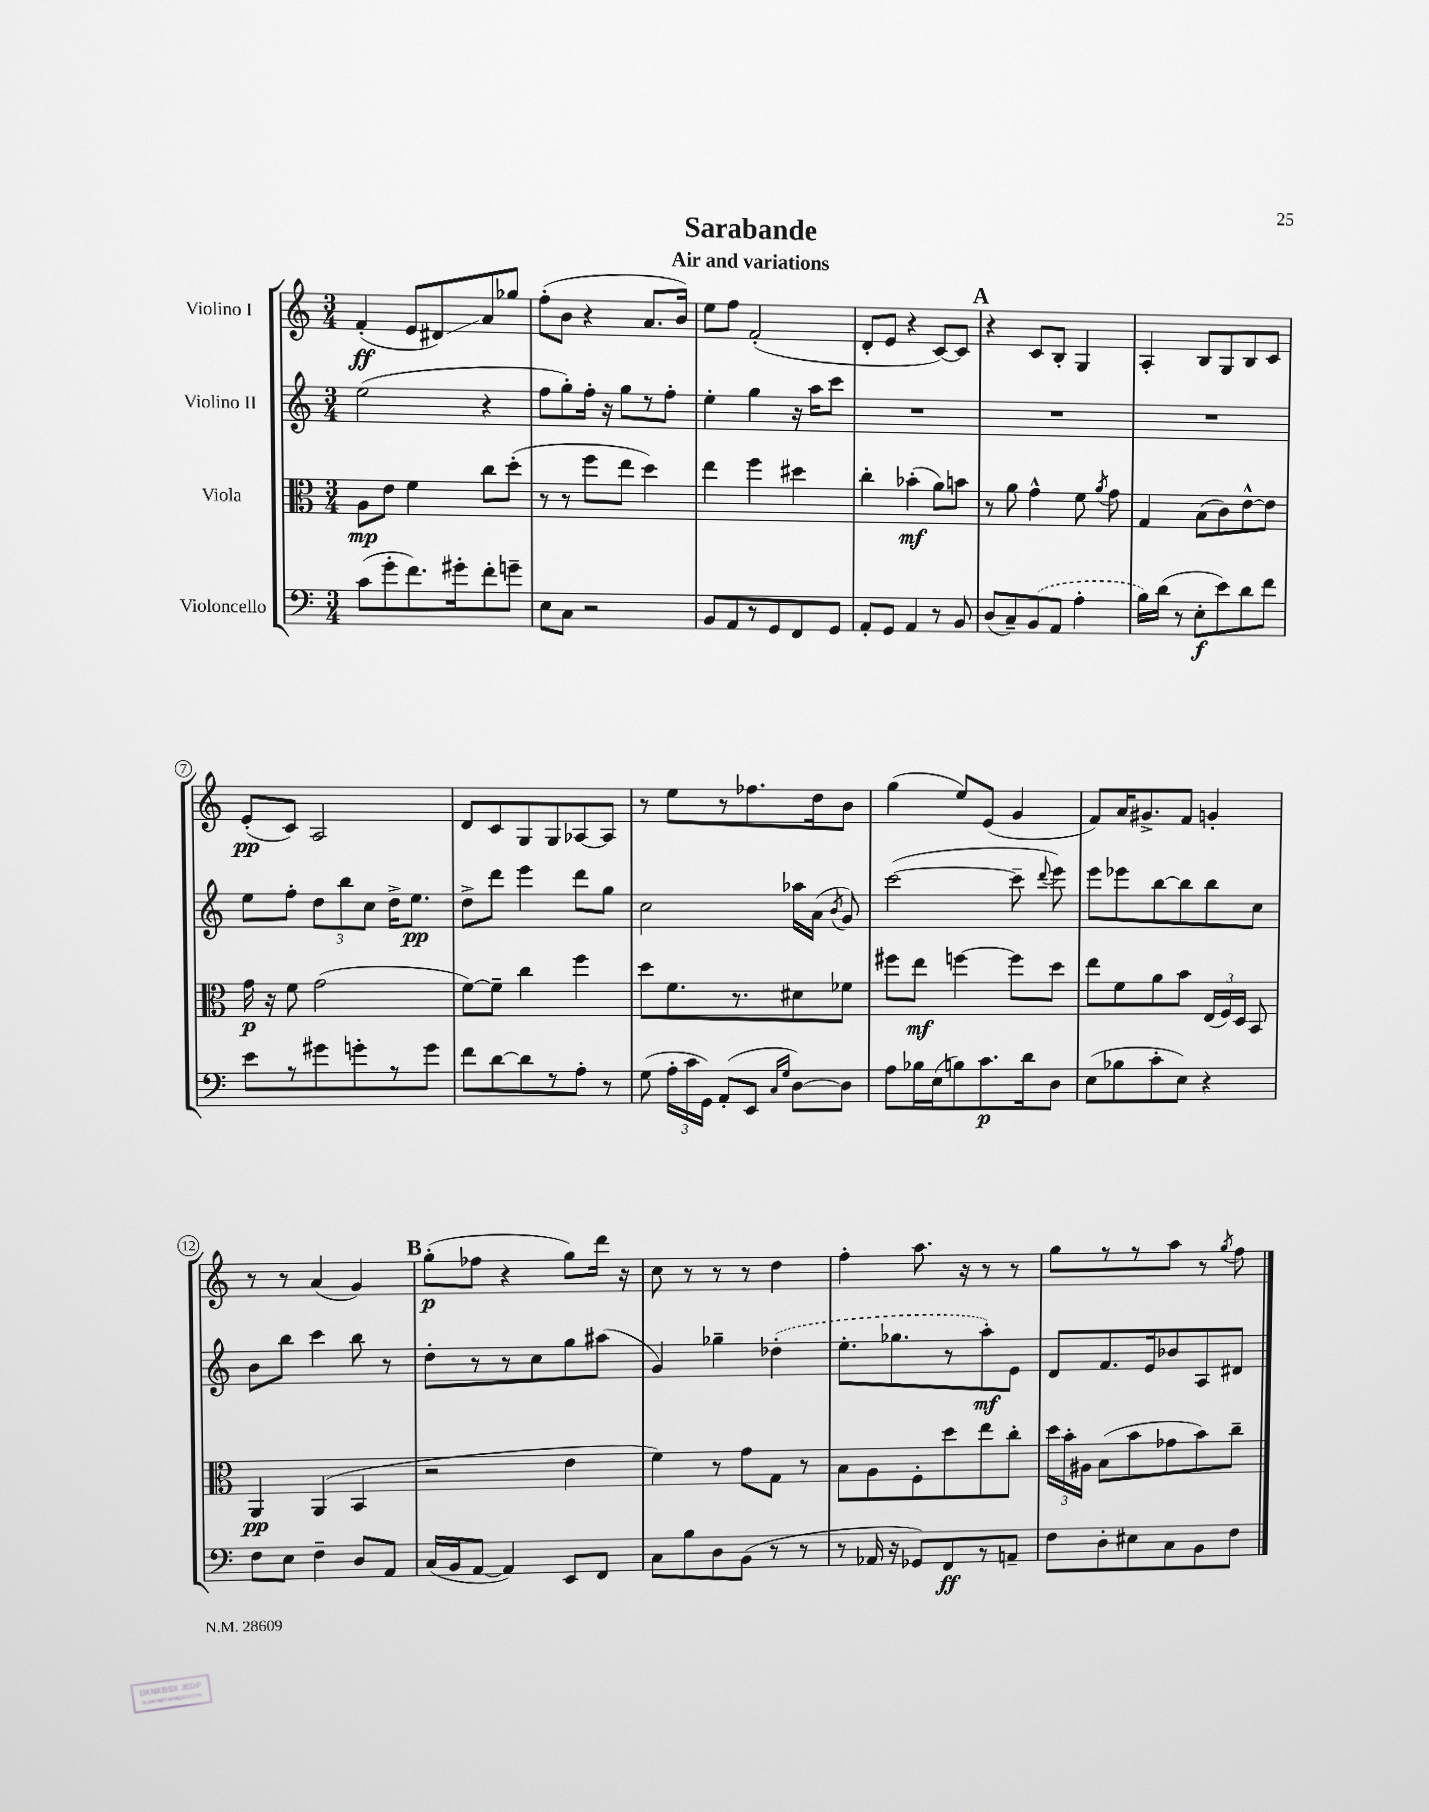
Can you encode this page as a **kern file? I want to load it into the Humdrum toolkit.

**kern	**kern	**kern	**kern
*staff4	*staff3	*staff2	*staff1
*clefF4	*clefC3	*clefG2	*clefG2
*k[]	*k[]	*k[]	*k[]
*M3/4	*M3/4	*M3/4	*M3/4
(8c\L	8A\L	(2ee\	(4f'/
8g'\	8e\J	.	.
8.f\)	4f\	.	8e/L
.	.	.	8d#/)
16g#'\k	.	.	.
8f'\	8cc\L	4r	8a/
8g~\J	(8dd'\J	.	8gg-/J
=	=	=	=
8E\L	8r	8ff\L	(8ff'\L
8C\J	8r	8gg'\)	8b\J
2r	8ff\L	16ff'\Jk	4r
.	.	16r	.
.	8ee\J	8gg\L	.
.	4dd\)	8r	8.a/L
.	.	8ff'\J	.
.	.	.	16b/Jk)
=	=	=	=
8BB/L	4ee\	4ee'\	8ee\L
8AA/	.	.	8ff\J
8r	4ff\	4gg\	(2f'/
8GG/	.	.	.
8FF/	4dd#\	16r	.
.	.	16aa\LK	.
8GG/J	.	8ccc\J	.
=	=	=	=
8AA'/L	4cc'\	2.r	8d'/L
8GG/J	.	.	8e/J
4AA/	(4b-'\	.	4r
8r	8a\L)	.	[8c/L)
8BB/	8b\J	.	8c/]J
=	=	=	=
(8D/L	8r	2.r	4r
8C~/)	8a\	.	.
(8BB/	4g^^\	.	8c/L
8AA/J	.	.	8B'/J
4A'\	8f\	.	4G/
.	8qa/	.	.
.	8g\	.	.
=	=	=	=
16B\LL)	4G/	2.r	4A'/
(16d\JJ	.	.	.
8r	.	.	.
8E'\L	(8B\L	.	8B/L
8e\)	8c\)	.	8G/
8d\	[8e^^\	.	8B/
8f\J	8e\]J	.	8c/J
=	=	=	=
8e\L	16g\	8ee\L	(8e'/L
.	16r	.	.
8r	8f\	8ff'\J	8c/J)
8g#\	(2g\	12dd\L	2A/
.	.	12bb\	.
8g'\	.	.	.
.	.	12cc\J	.
8r	.	16dd^\LK	.
.	.	8.ee\J	.
8g\J	.	.	.
=	=	=	=
8f\L	[8f\L)	8dd^\L	8d/L
[8d\	8f~\]J	8ddd\J	8c/
8d\]	4cc\	4eee\	8G/
8r	.	.	8G/
8A'\J	4ff\	8ddd\L	[8A-/
8r	.	8gg\J	8A-/]J
=	=	=	=
(8G\	8dd\L	2cc\	8r
24A'\LL	8.f\	.	8ee\L
24c\	.	.	.
24GG\JJ)	.	.	.
(8AA'/L	.	.	8r
.	8.r	.	.
8EE/J	.	.	8.ff-\
16qqC/LL	.	.	.
16qqG/JJ	.	.	.
[8D\L)	8d#\	16aa-\LL	.
.	.	(16a\JJ	16dd\k
.	.	8qb/	.
8D\]J	8f-\J	8g/)	8b\J
=	=	=	=
8A\L	8ff#\L	([2ccc\	(4gg\
16B-\L	8ee\J	.	.
(16E\J	.	.	.
8B\)	[4ff\	.	8ee/L)
8.c\	.	.	(8e/J
.	8ff\]L	8ccc~\]	4g/
16d\k	.	.	.
.	.	8qqddd/	.
8D\J	8dd\J	8eee\)	.
=	=	=	=
(8E\L	8ee\L	8eee\L	8f/L)
8B-\	8f\	8eee-\	16a/K
.	.	.	8.g#^/
8c'\	8a\	[8bb\	.
8E\J)	8b\J	8bb\]	8f/J
4r	(24E/LL	8bb\	4g'/
.	24F/)	.	.
.	24D/JJ	.	.
.	8BB/	8cc\J	.
=	=	=	=
8F\L	4AA/	8b\L	8r
8E\J	.	8bb\J	8r
4F~\	(4AA/	4ccc\	(4a/
8D/L	4BB/	8bb\	4g/)
8AA/J	.	8r	.
=	=	=	=
(16C/LL	2r	8dd'\L	(8gg'\L
16BB/J	.	.	.
[8AA/J	.	8r	8ff-\J
4AA/])	.	8r	4r
.	.	8cc\	.
8EE/L	4e\	8gg\	8gg\L)
8FF/J	.	(8aa#\J	16ddd\Jk
.	.	.	16r
=	=	=	=
8C\L	4f\)	4g/)	8cc\
8B\	.	.	8r
8D\	8r	4gg-~\	8r
(8BB\J	8g\L	.	8r
8r	8G\J	(4dd-'\	4dd\
8r	8r	.	.
=	=	=	=
8r	8B\L	8.ee'\L	4ff'\
16AA-/	8A\	.	.
16r	.	8.gg-\	.
8GG-/L)	8F'\	.	8.aa\
8FF/	8dd\	8r	.
.	.	.	16r
8r	8ee\	8aa'\)	8r
8AA~/J	8cc'\J	8e\J	8r
=	=	=	=
8F\L	24dd\LL	8d/L	8gg\L
.	24b'\	.	.
.	24A#\JJ	.	.
8D'\	(8B\L	8.f/	8r
8E#\	8b\	.	8r
.	.	16e/k	.
8C\	8g-\	8b-/	8aa\J
8BB\	8b\)	8A/	8r
.	.	.	8qgg/
8F\J	8cc~\J	8d#/J	8ff\
==	==	==	==
*-	*-	*-	*-
